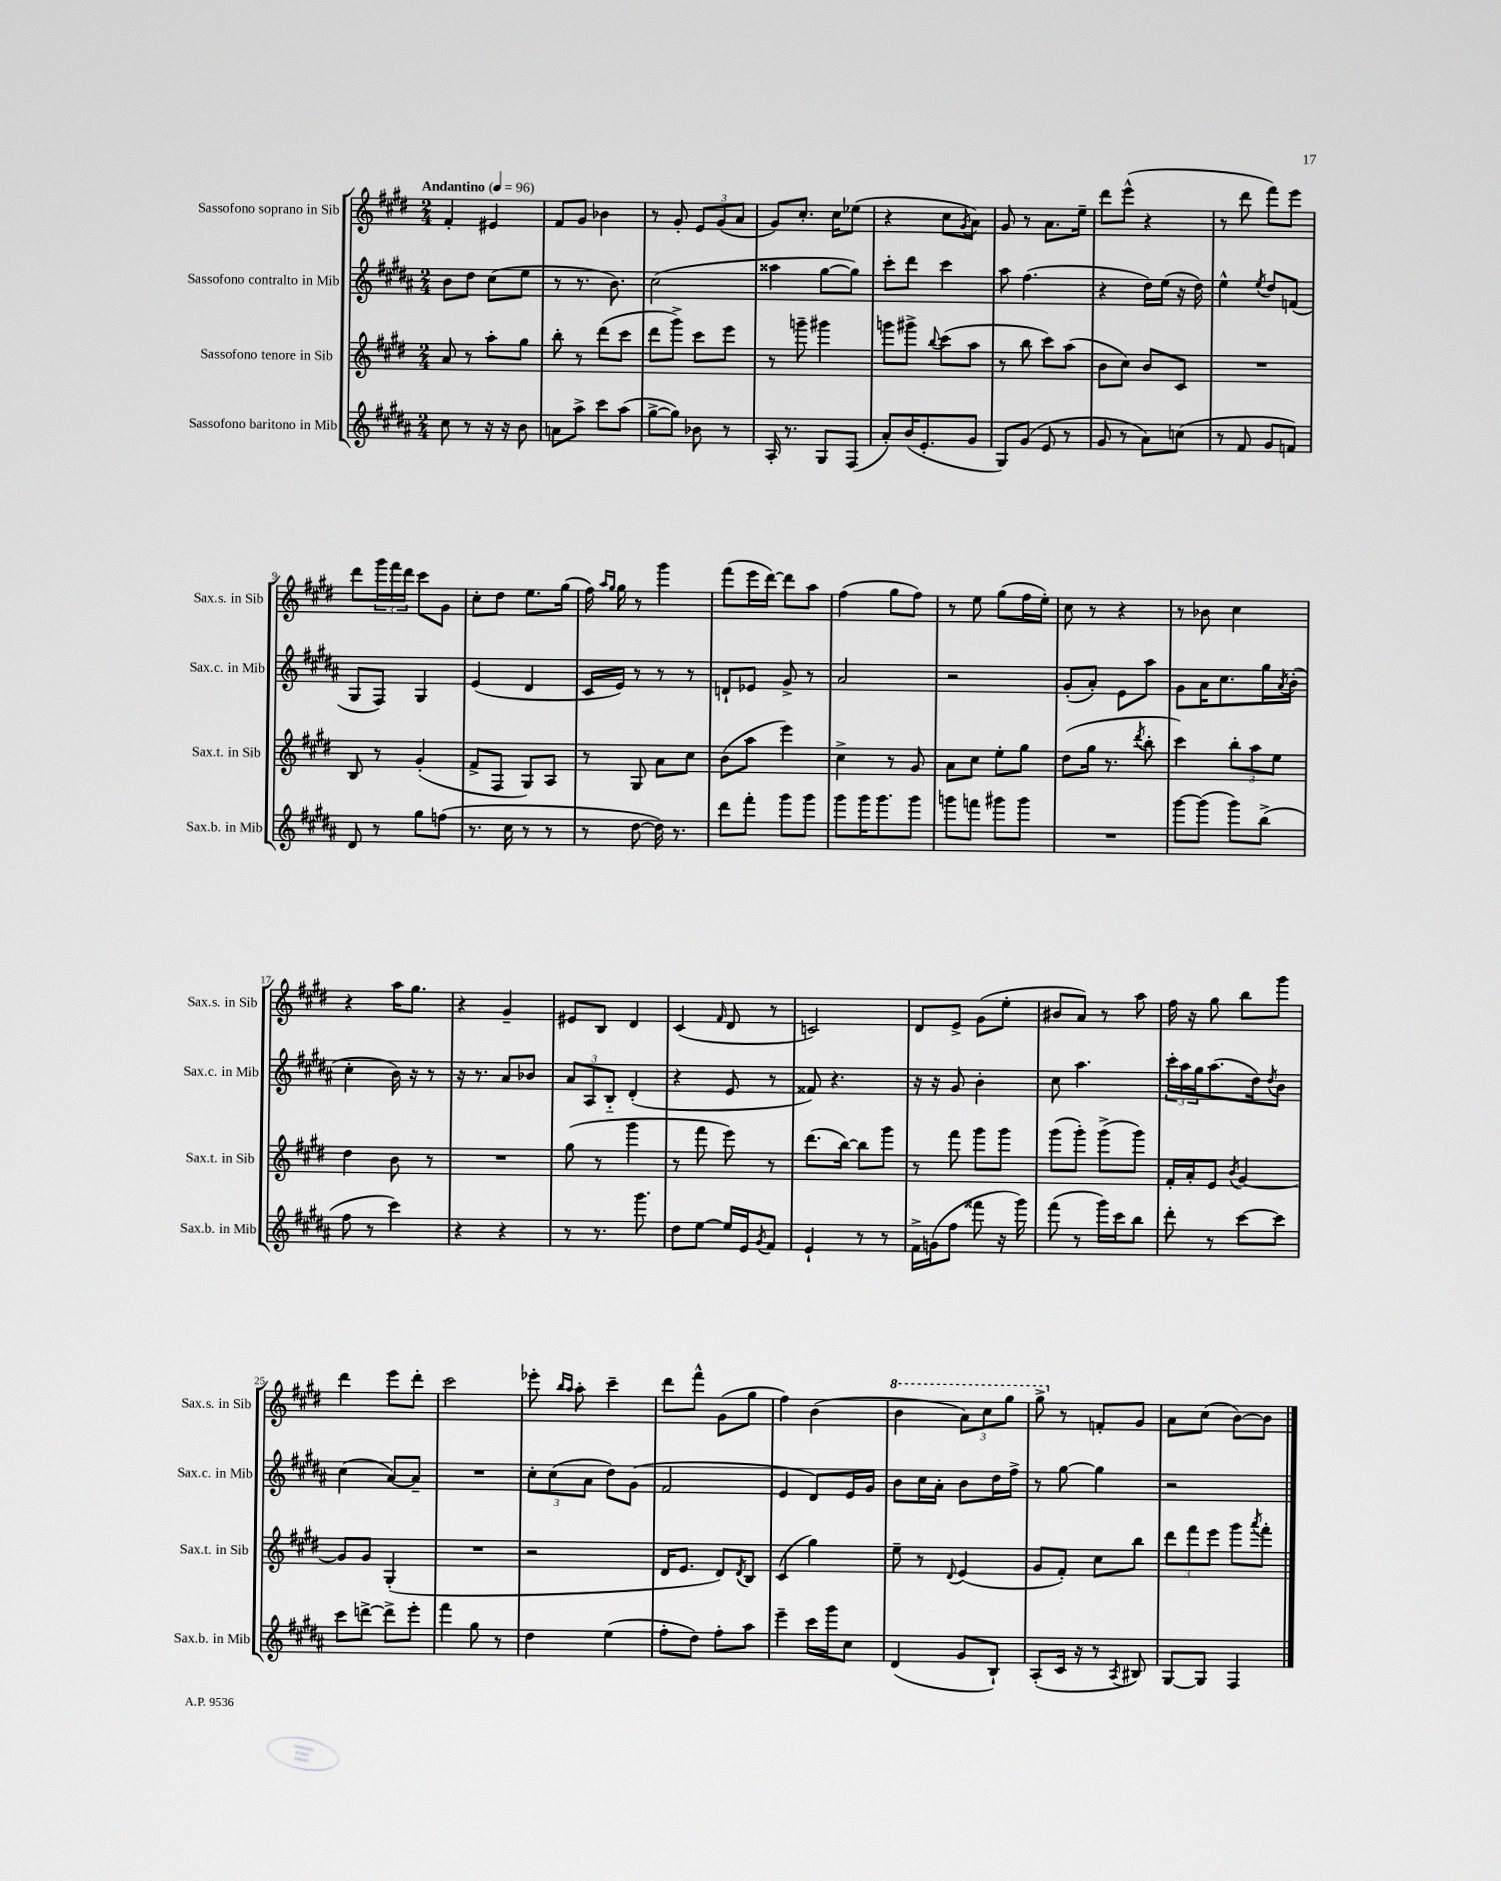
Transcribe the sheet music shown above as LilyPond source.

<<
\new StaffGroup <<
\new Staff = "s0" \with { instrumentName = "Sassofono soprano in Sib" shortInstrumentName = "Sax.s. in Sib" } {
    \clef treble \key e \major \numericTimeSignature \time 2/4 \tempo "Andantino" 4 = 96
    fis'4-. eis'4 |
    fis'8 gis'8 bes'4 |
    r8 gis'8-. \tuplet 3/2 { e'8 gis'8( a'8 } |
    gis'8) cis''8.-. cis''16 ees''8( |
    r4 cis''8 \acciaccatura { gis'8 } a'8) |
    gis'8 r8 a'8. e''16-- |
    dis'''8 e'''8-^( r4 |
    r8 dis'''8 fis'''8) e'''8 |
    dis'''8 \tuplet 3/2 { gis'''16 fis'''16 dis'''16 } cis'''8 gis'8 |
    cis''8-. dis''8 e''8. gis''16( |
    fis''16) \grace { a''16 gis''16 } gis''16 r8 gis'''4 |
    fis'''8( e'''16 dis'''16~) dis'''8 a''8 |
    fis''4( gis''8 fis''8) |
    r8 e''8 gis''8( fis''16 e''16-.) |
    cis''8 r8 r4 |
    r8 bes'8 cis''4 |
    r4 a''16 gis''8. |
    r4 gis'4-- |
    eis'8 b8 dis'4 |
    cis'4( \grace { fis'16 } dis'8 r8 |
    c'2) |
    dis'8 e'8-> gis'8( e''8-. |
    bis'8 a'8) r8 a''8 |
    fis''16 r16 gis''8 b''8 gis'''8 |
    dis'''4 e'''8 dis'''8-. |
    cis'''2 |
    ees'''8-. \grace { b''16 a''16 } a''8-. cis'''4-- |
    dis'''8 fis'''8-^ gis'8( gis''8 |
    fis''4) b'4( |
    \ottava #1 b''4 \tuplet 3/2 { a''8) cis'''8 gis'''8 } |
    gis'''8-> \ottava #0 r8 f'8-. gis'8 |
    a'8 cis''8( b'8~) b'8 \bar "|." |
}
\new Staff = "s1" \with { instrumentName = "Sassofono contralto in Mib" shortInstrumentName = "Sax.c. in Mib" } {
    \clef treble \key b \major \numericTimeSignature \time 2/4
    b'8 dis''8 cis''8( e''8 |
    r8 r8. b'8.) |
    cis''2( |
    aisis''4 gis''8~ gis''8) |
    cis'''8-. dis'''8 cis'''4 |
    ais''8 fis''4.( |
    r4 dis''16) e''16( r16 dis''16) |
    e''4-^ \acciaccatura { e''8 } dis''8 f'8( |
    gis8 fis8) gis4 |
    e'4( dis'4 |
    cis'16 e'16) r8 r8 r8 |
    d'8-! ees'8 gis'8-> r8 |
    ais'2 |
    r2 |
    gis'8-.( ais'8-.) e'8 ais''8 |
    gis'8 ais'16 cis''8. gis''16 \acciaccatura { ais'8 } b'16-.( |
    cis''4-. b'16) r16 r8 |
    r16 r8. ais'8 bes'8 |
    \tuplet 3/2 { ais'8 ais8 b8-_ } dis'4-.( |
    r4 e'8 r8 |
    fisis'8) r4. |
    r16 r16 gis'8 b'4-. |
    cis''8 ais''4. |
    \tuplet 3/2 { cis'''16-. ais''16 gis''16 } ais''8.( dis''16) \acciaccatura { dis''8 } b'8 |
    cis''4( ais'8~) ais'8-- |
    R2 |
    \tuplet 3/2 { cis''8-. cis''8( ais'8 } dis''8) gis'8( |
    fis'2 |
    e'4 dis'8) e'16 gis'16 |
    b'8 cis''16 ais'16-. b'8 dis''16 fis''16-> |
    r8 gis''8~ gis''4 |
    r2 \bar "|." |
}
\new Staff = "s2" \with { instrumentName = "Sassofono tenore in Sib" shortInstrumentName = "Sax.t. in Sib" } {
    \clef treble \key e \major \numericTimeSignature \time 2/4
    a'8 r8 a''8-. gis''8 |
    b''8-. r8 dis'''8( cis'''8 |
    dis'''8 gis'''8->) cis'''8 e'''8 |
    r8 g'''8-- gis'''4 |
    g'''8 gis'''8-> \appoggiatura { b''8 } cis'''8( a''8 |
    r8 b''8 cis'''8) a''8( |
    b'8 cis''8) b'8 cis'8 |
    R2 |
    b8 r8 gis'4-.( |
    fis'8-> fis8 gis8) a8 |
    r8 gis8 a'8 cis''8 |
    b'8( a''8 e'''4) |
    cis''4-> r8 gis'8 |
    a'8 cis''8 e''8-. gis''8 |
    dis''8( gis''16 r8. \acciaccatura { dis'''8 } b''8-. |
    cis'''4) \tuplet 3/2 { b''8-. a''8 e''8 } |
    dis''4 b'8 r8 |
    R2 |
    gis''8( r8 gis'''4 |
    r8 fis'''8 e'''8) r8 |
    dis'''8.( b''16~) b''8 gis'''8 |
    r8 fis'''8 gis'''8 gis'''8 |
    gis'''8( gis'''8-.) gis'''8->( gis'''8) |
    fis'16-. a'16-. e'8 \acciaccatura { b'8 } gis'4~ |
    gis'8 gis'8 gis4-.( |
    R2 |
    r2 |
    dis'16 e'8. dis'8) \acciaccatura { dis'8 } b8 |
    cis'4( gis''4) |
    e''8-- r8 \appoggiatura { dis'8 } e'4( |
    gis'8 fis'8-.) cis''8 b''8 |
    \tuplet 3/2 { dis'''8 fis'''8 e'''8 } gis'''8 \acciaccatura { a'''8 } fis'''8-. \bar "|." |
}
\new Staff = "s3" \with { instrumentName = "Sassofono baritono in Mib" shortInstrumentName = "Sax.b. in Mib" } {
    \clef treble \key b \major \numericTimeSignature \time 2/4
    cis''8 r8 r16 r16 b'8 |
    a'8 ais''8-> cis'''8 ais''8( |
    gis''8~-> gis''8) bes'8 r8 |
    ais16-. r8. gis8 fis8( |
    ais'8-.) b'16( e'8.-. gis'8 |
    gis8) gis'8( e'8 r8 |
    gis'8 r8 ais'8) c''8( |
    r8 fis'8 gis'8 f'8) |
    dis'8 r8 gis''8 f''8( |
    r8. cis''16 r8 r8 |
    r8 dis''8~ dis''16) r8. |
    dis'''8 fis'''8-. gis'''8 gis'''8 |
    gis'''8 gis'''16 gis'''8. gis'''8 |
    g'''8 f'''8 gis'''8 gis'''8 |
    R2 |
    gis'''8~ gis'''8( gis'''8) b''8->( |
    fis''8 r8 cis'''4) |
    r4 r4 |
    r8 r8. gis'''8. |
    dis''8 e''8~ e''16 e'16 \acciaccatura { gis'8 } fis'8 |
    e'4-! r8 r8 |
    fis'16-> g'16( fis''8 fisis'''8 r16 gis'''16) |
    fis'''8( r8 gis'''16) cis'''16 b''8 |
    dis'''8-. r8 cis'''8~ cis'''8 |
    cis'''8 d'''8~-> d'''8-> e'''8-. |
    fis'''4 gis''8 r8 |
    dis''4 e''4( |
    fis''8-. dis''8) fis''8-. ais''8 |
    e'''4-- cis'''16 gis'''16 cis''8 |
    dis'4( gis'8 b8-!) |
    ais8-.( cis'16 r16 r8 \acciaccatura { ais8 } bis8) |
    gis8~ gis8 fis4 \bar "|." |
}
>>
>>
